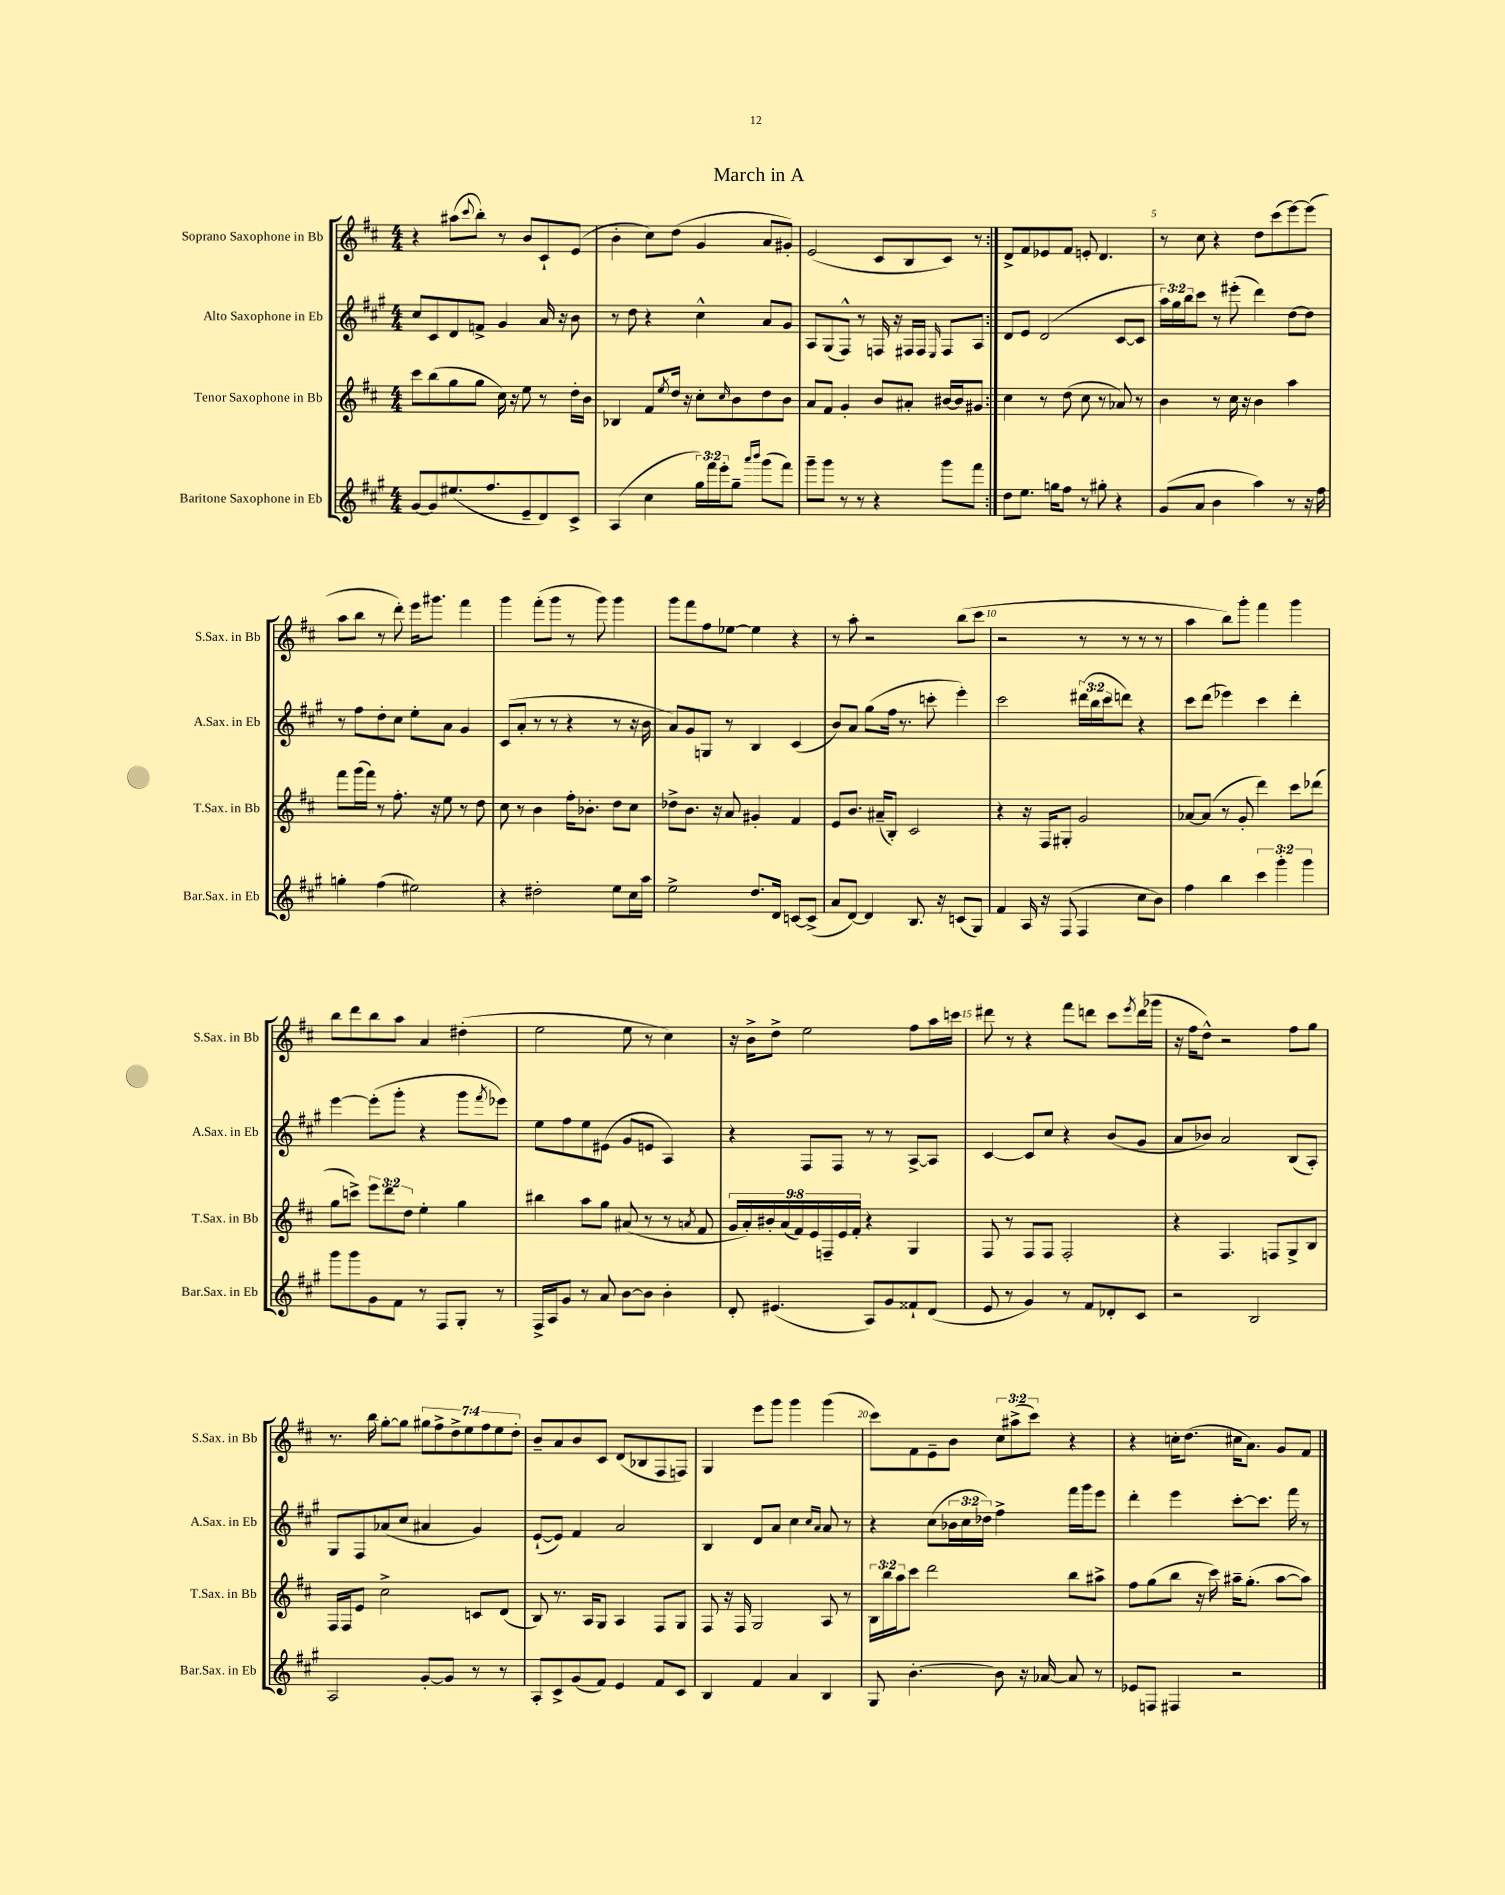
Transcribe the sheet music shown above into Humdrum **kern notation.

**kern	**kern	**kern	**kern
*part4	*part3	*part2	*part1
*staff4	*staff3	*staff2	*staff1
*I"Baritone Saxophone in Eb	*I"Tenor Saxophone in Bb	*I"Alto Saxophone in Eb	*I"Soprano Saxophone in Bb
*I'Bar.Sax. in Eb	*I'T.Sax. in Bb	*I'A.Sax. in Eb	*I'S.Sax. in Bb
*clefG2	*clefG2	*clefG2	*clefG2
*k[f#c#g#]	*k[f#c#]	*k[f#c#g#]	*k[f#c#]
*M4/4	*M4/4	*M4/4	*M4/4
=1	=1	=1	=1
[8g#/L	8ccc#\L	8cc#/L	4r
8g#/]	(8bb\	8c#/	.
(8.ee#X/	8gg\	8d/	(8aa#X\L
.	.	.	8qqccc#/
.	8gg\J	8fn^/J	8bb'\J)
8.ff#/	.	.	.
.	16cc#\)	4g#/	8r
.	16r	.	.
8e~/	8ee\	.	8b/L
8d/)	8r	16a/	8c#`/
.	.	16r	.
8c#^/J	16dd'\LL	8b\	(8e/J
.	16b\JJ	.	.
=2	=2	=2	=2
(4A/	4B-X/	8r	4b'\
.	.	8dd\	.
4cc#\	8f#/L	4r	8cc#\L)
.	8qee/	.	.
.	16dd/Jk	.	(8dd\J
.	16r	.	.
24gg#\LL)	8cc#'\L	4cc#^^\	4g/
24fff#\	.	.	.
24eee'\J	.	.	.
.	16qqcc#/	.	.
8gg#~\J	8b\	.	.
16qqaaa/LL	.	.	.
16qqbbb/JJ	.	.	.
(8ggg#\L	8dd\	8a/L	8a/L
8fff#\J)	8b\J	8g#/J	8g#X'/J)
=3	=3	=3	=3
8ggg#~\L	8a/L	8A/L	(2e/
8ggg#\J	8f#/J	(8G#/	.
8r	4g'/	8F#^^/J)	.
8r	.	8r	.
4r	8b/L	16Fn/	8c#/L
.	.	16r	.
.	8a#X'/J	16F#X/LL	8B/
.	.	16F#/JJ	.
.	.	16qqE/	.
8ggg#\L	[16b#X/LL	8F#/L	8c#/J)
.	16b#/J]	.	.
8fff#\J	8g#X/J	8A/J	8r
=4:|!	=4:|!	=4:|!	=4:|!
8dd\L	4cc#\	8d/L	8d^/L
8.ee\J	.	8e/J	8f#/
.	8r	(2d/	8e-X/
16ggn\KL	.	.	.
8ff#\J	(8dd\	.	8f#/J
8r	8cc#\	.	8en'/
8gg#X'\	8r	.	4.d/
4r	8a-X/)	[8c#/L	.
.	8r	8c#/J]	.
=5	=5	=5	=5
(8g#/L	4b\	24aa\LL)	8r
.	.	24gg#\	.
.	.	24bb\J	.
8a/J	.	8ccc#\J	8cc#\
4b\	8r	8r	4r
.	16cc#\	(8eee#X'\	.
.	16r	.	.
4aa\)	4b\	4ddd\)	8dd\L
.	.	.	(8ccc#\
8r	4aa\	[8dd\L	[8eee\)
16r	.	8dd\J]	(8eee\J]
16ff#\	.	.	.
!!LO:LB:g=z
=6	=6	=6	=6
4ggn'\	8fff#\L	8r	8aa\L
.	(16ggg\L	8ff#\L	8bb\J
.	16fff#\JJ)	.	.
(4ff#\	8r	8dd'\	8r
.	8.ff#'\	8cc#\J	8ddd'\)
2ee#X\)	.	8ee'\L	16eee\KL
.	16r	.	8.ggg#X\J
.	8ee\	8a\J	.
.	8r	4g#/	4fff#\
.	8dd\	.	.
=7	=7	=7	=7
4r	8cc#\	(8c#/L	4ggg\
.	8r	8a'/J	.
2dd#X'\	4b\	8r	(8fff#'\L
.	.	8r	8ggg\J
.	16ff#'\KL	4r	8r
.	8.b-X'\J	.	.
.	.	.	8ggg\)
8ee\L	8dd\L	8r	4ggg\
16cc#\L	8cc#\J	16r	.
16aa\JJ	.	16b\	.
=8	=8	=8	=8
2ee^\	8dd-X^\L	8a/L)	8ggg\L
.	8.b\J	8g#/	8fff#\
.	.	8Gn/J	8ff#\
.	16r	.	.
.	8a/	8r	[8ee-X\J
8.dd/L	4g#X'/	4B/	4ee-\]
16d/Jk	.	.	.
[8cn/L	4f#/	(4c#/	4r
(8c^/J]	.	.	.
=9	=9	=9	=9
8a/L	8e/L	8b/L)	8r
[8d/J)	8.b/J	8a/J	8aa'\
4d/]	.	(8gg#\L	2r
.	(16a#X~/KL	.	.
.	8B'/J)	16ff#\Jk	.
.	.	8.r	.
8.B/	2c#/	.	.
.	.	8cccn'\	.
16r	.	.	.
(8cn/L	.	4eee'\)	(8bb\L
8G#/J)	.	.	8ccc#\J
=10	=10	=10	=10
4f#/	4r	2ccc#\	2r
16A/	16r	.	.
16r	16F#/KL	.	.
(8F#/	8G#X'/J	.	.
4F#/	2g/	(24ddd#X\LL	8r
.	.	24bb\	.
.	.	24ccc#\J	.
.	.	8dddn\J)	8r
8cc#\L	.	4r	8r
8b\J)	.	.	8r
=11	=11	=11	=11
4ff#\	[8a-X/L	8ccc#\L	4aa\
.	(8a-/J]	(8ddd\J	.
4bb\	8r	4eee-X\)	8bb\L)
.	8g'/	.	8ggg'\J
6ccc#\	4ddd\)	4ccc#\	4fff#\
6ggg#'\	.	.	.
.	8ccc#\L	4ddd'\	4ggg\
6ggg#\	.	.	.
.	(8ddd-X\J	.	.
!!LO:LB:g=z
=12	=12	=12	=12
8ggg#\L	8gg\L	[4eee\	8bb\L
8ggg#\	8cccn^\J)	.	8ddd\
8g#\	12eee\L	(8eee'\L]	8bb\
.	12ddd\	.	.
8f#\J	.	8ggg#'\J	8aa\J
.	12dd\J	.	.
8r	4ee'\	4r	4a/
8F#/L	.	.	.
8G#'/J	4gg\	8ggg#\L	(4dd#X'\
.	.	8qfff#/	.
8r	.	8eee-X\J)	.
=13	=13	=13	=13
16F#^/LL	4bb#X\	8ee\L	2ee\
16A/J	.	.	.
8g#/J	.	8ff#\	.
8r	8aa\L	8ee\	.
8a/	8gg\J	(8e#X\J	.
[8b\L	(8a#X/	8g#/L	8ee\
8b\J]	8r	8en/J	8r
4b'\	8r	4A/)	4cc#\)
.	8qan/	.	.
.	8f#/	.	.
=14	=14	=14	=14
8d'/	18g/LL	4r	16r
.	18a'/)	.	.
.	.	.	16b^\KL
.	18b#X'/	.	.
(4.e#X/	.	.	8dd^\J
.	(18a/	.	.
.	18f#/)	.	.
.	.	8F#/L	2ee\
.	18e/	.	.
.	18Fn~/	.	.
.	.	8F#/J	.
.	18e/	.	.
.	18f#'/JJ	.	.
8A/L)	4r	8r	.
8g#/	.	8r	.
8f##X`/	4G/	[8A^/L	8ff#\L
(8d/J	.	8A/J]	16aa\L
.	.	.	16cccn\JJ
=15	=15	=15	=15
8e/	8F#/	[4c#/	8ddd#X\
8r	8r	.	8r
4g#/)	8F#/L	8c#/L]	4r
.	8F#/J	8cc#/J	.
8r	2F#'/	4r	8fff#\L
8f#/L	.	.	8dddn\J
8d-X'/	.	(8b/L	8ccc#\L
.	.	.	8qeee/
8c#/J	.	8g#/J	(16ddd\L
.	.	.	16ggg-X\JJ
=16	=16	=16	=16
2r	4r	8a/L	16r
.	.	.	16ff#\KL
.	.	8b-X/J)	8dd^^\J)
.	4.F#/	2a/	2r
2B/	.	.	.
.	8Fn/L	.	.
.	8G^/	(8B/L	8ff#\L
.	8B/J	8A'/J)	8gg\J
!!LO:LB:g=z
=17	=17	=17	=17
2A/	16F#/LL	8G#/L	8.r
.	16F#/J	.	.
.	8e/J	8F#/	.
.	.	.	16bb\
.	2cc#^\	(8a-X/	[8gg'\L
.	.	8cc#/J	8gg\J]
[8g#'/L	.	4a#X/	14gg#X\L
.	.	.	14ff#^\
8g#/J]	.	.	.
.	.	.	14dd^\
.	.	.	14ee\
8r	8cn/L	4g#/)	.
.	.	.	14ff#\
.	.	.	14ee\
8r	(8d/J	.	.
.	.	.	14dd'\J
=18	=18	=18	=18
8A'/L	8B/)	([8e`/L	8b~/L
8c#^/	8.r	8e/J])	8a/
(8g#/	.	4f#/	8b/
.	16A/KL	.	.
8f#/J)	8G/J	.	8c#/J
4e/	4A/	2a/	(8d/L
.	.	.	8B-X/
8f#/L	8F#/L	.	8F#/
8c#/J	8G/J	.	8Fn/J)
=19	=19	=19	=19
4B/	8F#/	4B/	4G/
.	16r	.	.
.	16F#/	.	.
4f#/	2G/	8d/L	8eee\L
.	.	8a/J	8ggg\J
4a/	.	4cc#\	4ggg\
.	.	16qqcc#/LL	.
.	.	16qqa/JJ	.
4B/	8A/	8a/	(4ggg\
.	8r	8r	.
=20	=20	=20	=20
8G#/	24B\LL	4r	8ccc#\L)
.	24bb\	.	.
.	24aa\J	.	.
[4.b'\	8ccc#\J	.	8f#\
.	2ddd\	(8cc#\L	8e~\
.	.	24b-X\L	8b\J
.	.	24cc#\	.
.	.	24dd-X\JJ)	.
8b\]	.	4ff#^\	12cc#\L
.	.	.	(12aa#X^\
16r	.	.	.
.	.	.	12ccc#\J)
[16a-X/	.	.	.
8a-/]	8bb\L	16fff#\LL	4r
.	.	16ggg#\J	.
8r	8aa#X^\J	8eee\J	.
=21	=21	=21	=21
8e-X/L	8ff#\L	4ddd'\	4r
8Fn/J	(8gg\	.	.
4F#X/	8bb\J	4eee\	16ccn'\KL
.	.	.	(8.dd\J
.	16r	.	.
.	16ccc#\)	.	.
2r	16aa#X~\KL	[8ccc#'\L	16cc#X\KL
.	(8.gg'\J	.	8.a\J)
.	.	8.ccc#\J]	.
.	[8aa#\L	.	8g/L
.	.	16fff#\	.
.	8aa#\J])	8r	8f#/J
==	==	==	==
*-	*-	*-	*-
